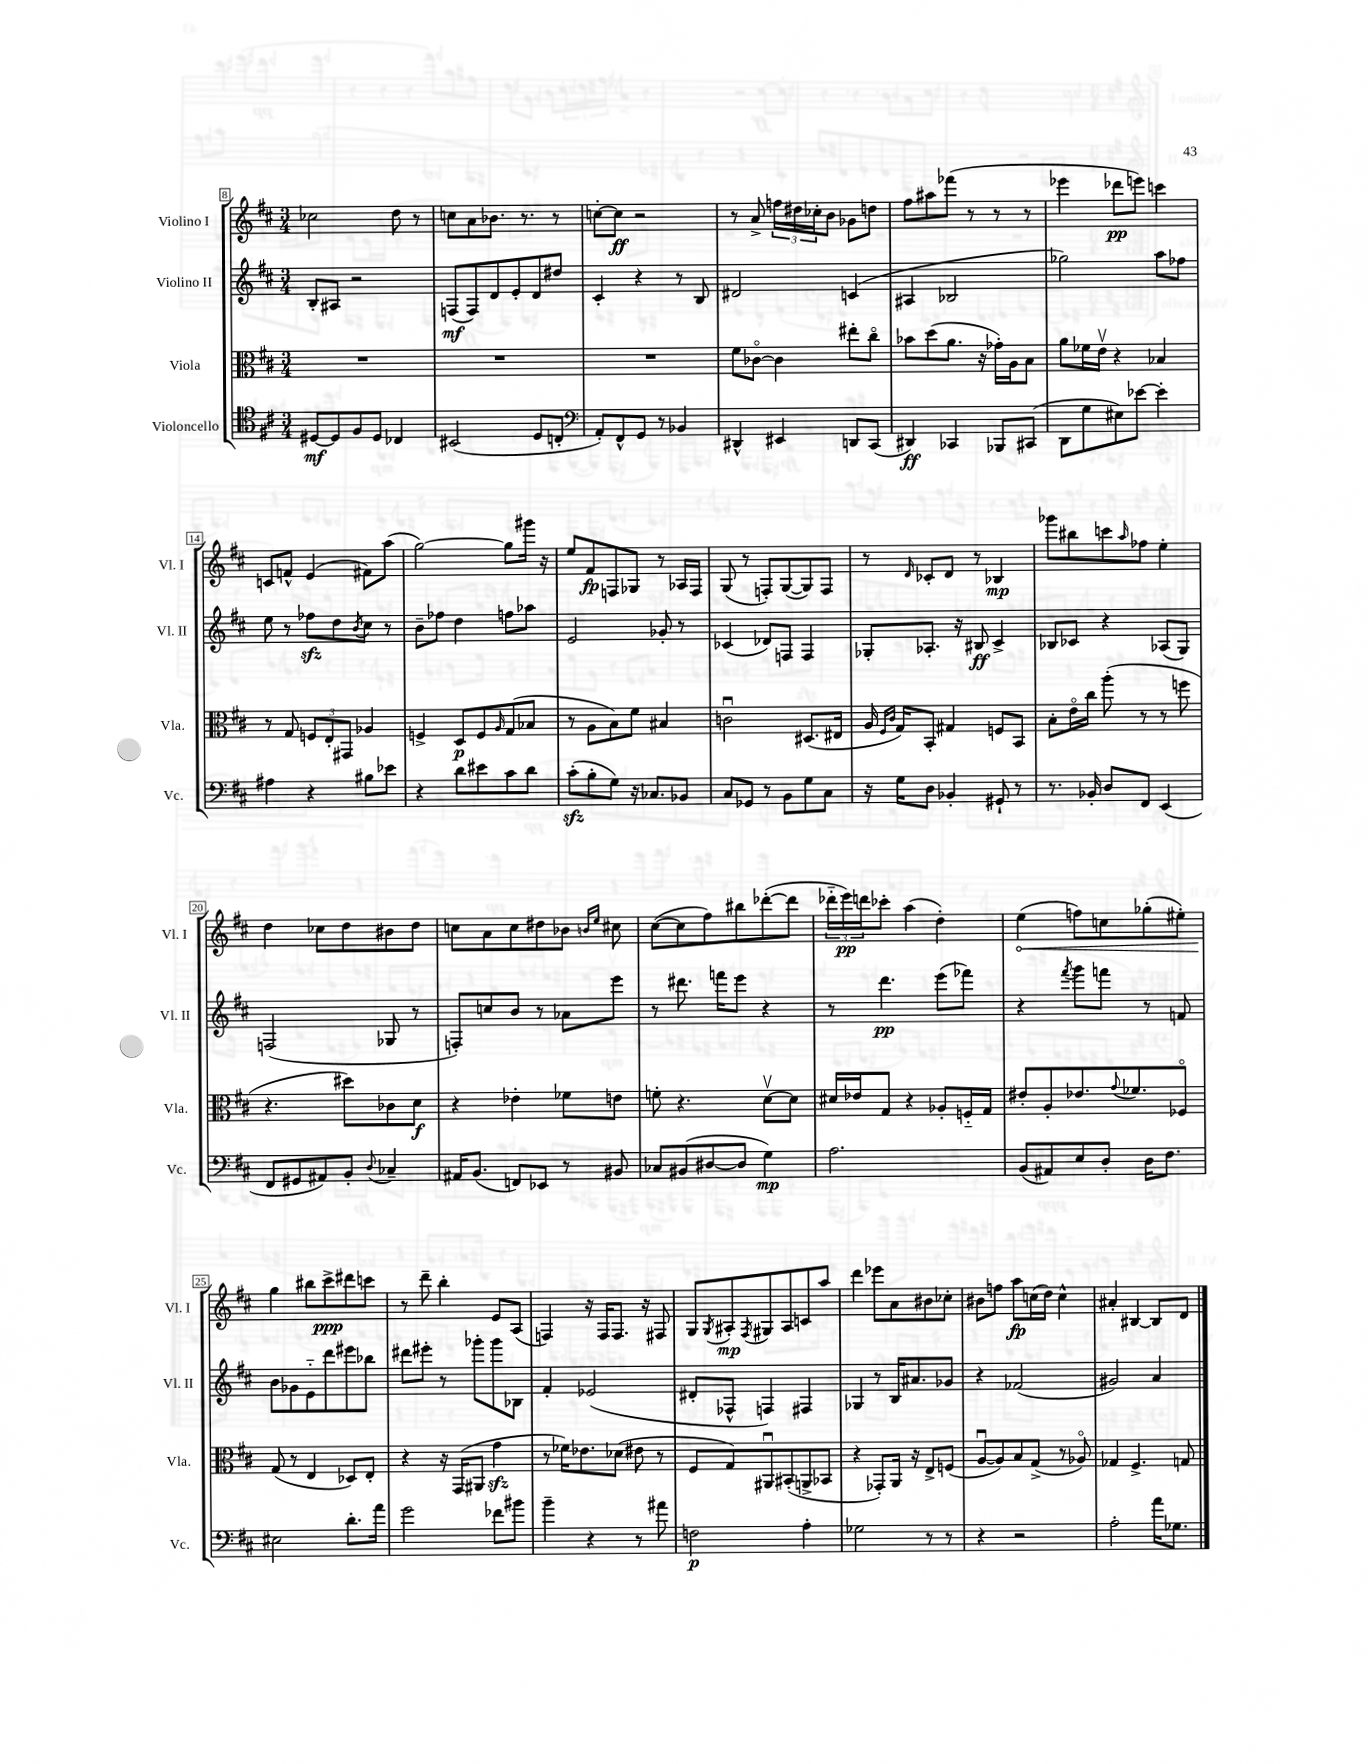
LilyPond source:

<<
\new StaffGroup <<
\new Staff = "s0" \with { instrumentName = "Violino I" shortInstrumentName = "Vl. I" } {
    \clef treble \key d \major \numericTimeSignature \time 3/4
    ces''2 d''8 r8 |
    c''8 a'8 bes'8. r8. r8 |
    c''8~-. c''8\ff r2 |
    r8 a'8-> \tuplet 3/2 { f''16 dis''16 ces''16-. } b'8 ges'8 d''8 |
    fis''8 ais''8 fes'''8( r8 r8 r8 |
    ees'''4 des'''8\pp e'''8) c'''4 |
    c'8 f'8-^ e'4( fis'8) a''8( |
    g''2~) g''8 gis'''16 r16 |
    e''8 fis'8\fp f8 ges8 r8 aes16 f16 |
    g8( r8 f8-.) g8~( g8) f8 |
    r8 \grace { d'16 } ces'8-. d'8 r8 bes4\mp |
    ges'''8 bis''8 c'''8 \grace { a''16 } fes''8 e''4-. |
    d''4 ces''8 d''8 bis'8 d''8 |
    c''8 a'8 c''8 dis''8 bes'8 \grace { b'16 e''16 } cis''8 |
    cis''8~( cis''8 fis''8) bis''8 des'''8~-.( des'''8 |
    \tuplet 3/2 { des'''16-_ e'''16\pp) d'''16 } ces'''8-. a''4( d''4-.) |
    \once \override Hairpin.circled-tip = ##t e''4\<( f''8) c''8 ges''8-.( eis''8-.) |
    g''4\! bis''8 cis'''8->\ppp dis'''8 c'''8 |
    r8 d'''8-- b''4-. e'8 a8( |
    f4) r16 f16 f8. r16 fis8 |
    g8 \acciaccatura { g8 } ais8-.\mp \acciaccatura { fis8 } gis8 ais8 c'8 a''8 |
    d'''4 ees'''8 a'8 bis'8 ces''8-. |
    bis'8 f''8 a''8\fp c''16( d''16) c''4-^ |
    ais'4-. bis4~ bis8 d'8 \bar "|." |
}
\new Staff = "s1" \with { instrumentName = "Violino II" shortInstrumentName = "Vl. II" } {
    \clef treble \key d \major \numericTimeSignature \time 3/4
    b8-. ais8 r2 |
    f8\mf( f8) d'8 e'8-. d'8 dis''8 |
    cis'4-. r4 r8 b8 |
    dis'2 c'4( |
    ais4 bes2 |
    ges''2) a''8 fes''8 |
    e''8 r8 fes''8\sfz d''8 \acciaccatura { b'8 } cis''8 r8 |
    b'8-- fes''8 d''4 f''8 aes''8 |
    e'2 ges'8-. r8 |
    ces'4( des'8) f8 f4 |
    ges8-. aes8.-. r16 bis8\ff cis'4-> |
    bes8 ces'8 r4 aes8( g8) |
    f2( ges8 r8 |
    f8-.) c''8 b'8 r8 aes'8 e'''8 |
    r8 dis'''8. f'''16 e'''8 r4 |
    r8 d'''4.\pp e'''8( fes'''8) |
    r4 \acciaccatura { fis'''8 } g'''8 f'''8 r8 f'8 |
    b'8 ges'8 e'8-_ d'''8 eis'''8 bes''8 |
    dis'''8 eis'''8-. r8 ges'''8-. ges'''8 bes8 |
    fis'4-. ees'2( |
    dis'8-. fes8-^ f4) fis4 |
    ges4 r8 b16 ais'8. ges'8 |
    r4 fes'2( |
    gis'2) a'4 \bar "|." |
}
\new Staff = "s2" \with { instrumentName = "Viola" shortInstrumentName = "Vla." } {
    \clef alto \key d \major \numericTimeSignature \time 3/4
    R2. |
    R2. |
    R2. |
    fis'8 ces'8~\flageolet ces'4 eis''8-. cis''8\flageolet |
    bes'8 d''8( a'8. r16 ges'16-.) a16 b8 |
    a'8 fes'16 e'16\upbow r4 bes4 |
    r8 g8 \tuplet 3/2 { f8 e8-. gis,8 } aes4 |
    f4-> d8\p f8 \grace { a16 } g8( bes8 |
    r8 a8 b8) fis'8 bis4 |
    c'2\downbow dis8.( eis16 |
    a16 \grace { fis16 cis'16 } g16) b,8-. gis4 f8 b,8 |
    b8-. e'16\flageolet cis''16 a''8-.( r8 r8 f''8 |
    r4. dis''8) ces'8 d'8\f |
    r4 ees'4-. fes'8 e'8 |
    f'8-. r4. d'8~\upbow d'8 |
    dis'16 ees'16 g8 r4 aes8-. f16-_ g16 |
    eis'8-. a8-. ees'8. \appoggiatura { g'8 } fes'8. fes8\flageolet |
    g8( r8 e4 des8) e8-. |
    r4 r16 g,16( ais,8 g'4\sfz |
    r8 fes'16) ees'8. des'8( eis'8 r8 |
    fis8 g8) ais,8\downbow bis,8-.( a,8-> bes,8 |
    r4 ges,8-.) a,16 r16 e8-> f8( |
    a8~\downbow a8) b8 g8->( r8 aes8\flageolet) |
    ges4 fis4.-> g8 \bar "|." |
}
\new Staff = "s3" \with { instrumentName = "Violoncello" shortInstrumentName = "Vc." } {
    \clef tenor \key d \major \numericTimeSignature \time 3/4
    dis8~\mf dis8 fis8 dis8 ces4 |
    bis,2( d8 c8-. |
    \clef bass a,8-.) fis,8-^ g,8 r8 bes,4 |
    dis,4-^ eis,4 d,8 cis,8( |
    dis,4\ff) ces,4 bes,,8 cis,8( |
    d,8 g8 eis8) ees'8~ ees'4-. |
    ais4 r4 bis8 ees'8 |
    r4 d'8 eis'8 cis'8 d'8 |
    cis'8-.\sfz( b8-. g8) r16 ces8. bes,8 |
    cis8 ges,8 r8 b,8 g8 cis8 |
    r16 g16 d8 bes,4-. gis,8-! r8 |
    r8. bes,16-. d8 fis,8 e,4( |
    fis,8 gis,8 ais,8) b,8-. \appoggiatura { d8 } ces4-- |
    ais,16 b,8.( f,8) ees,8 r8 bis,8 |
    ces8 bis,8( dis8~ dis8 g4\mp) |
    a2. |
    b,8( ais,8) e8 d8-. d16 fis8. |
    eis2 d'8.-. a'16 |
    g'2 fes'8 bis'8 |
    b'4-- r4 r8 ais'8 |
    f2\p a4-. |
    ges2 r8 r8 |
    r4 r2 |
    a2-. a'16 ges8. \bar "|." |
}
>>
>>
\layout { \context { \Score currentBarNumber = #8 \override BarNumber.stencil = #(make-stencil-boxer 0.1 0.3 ly:text-interface::print) } }
